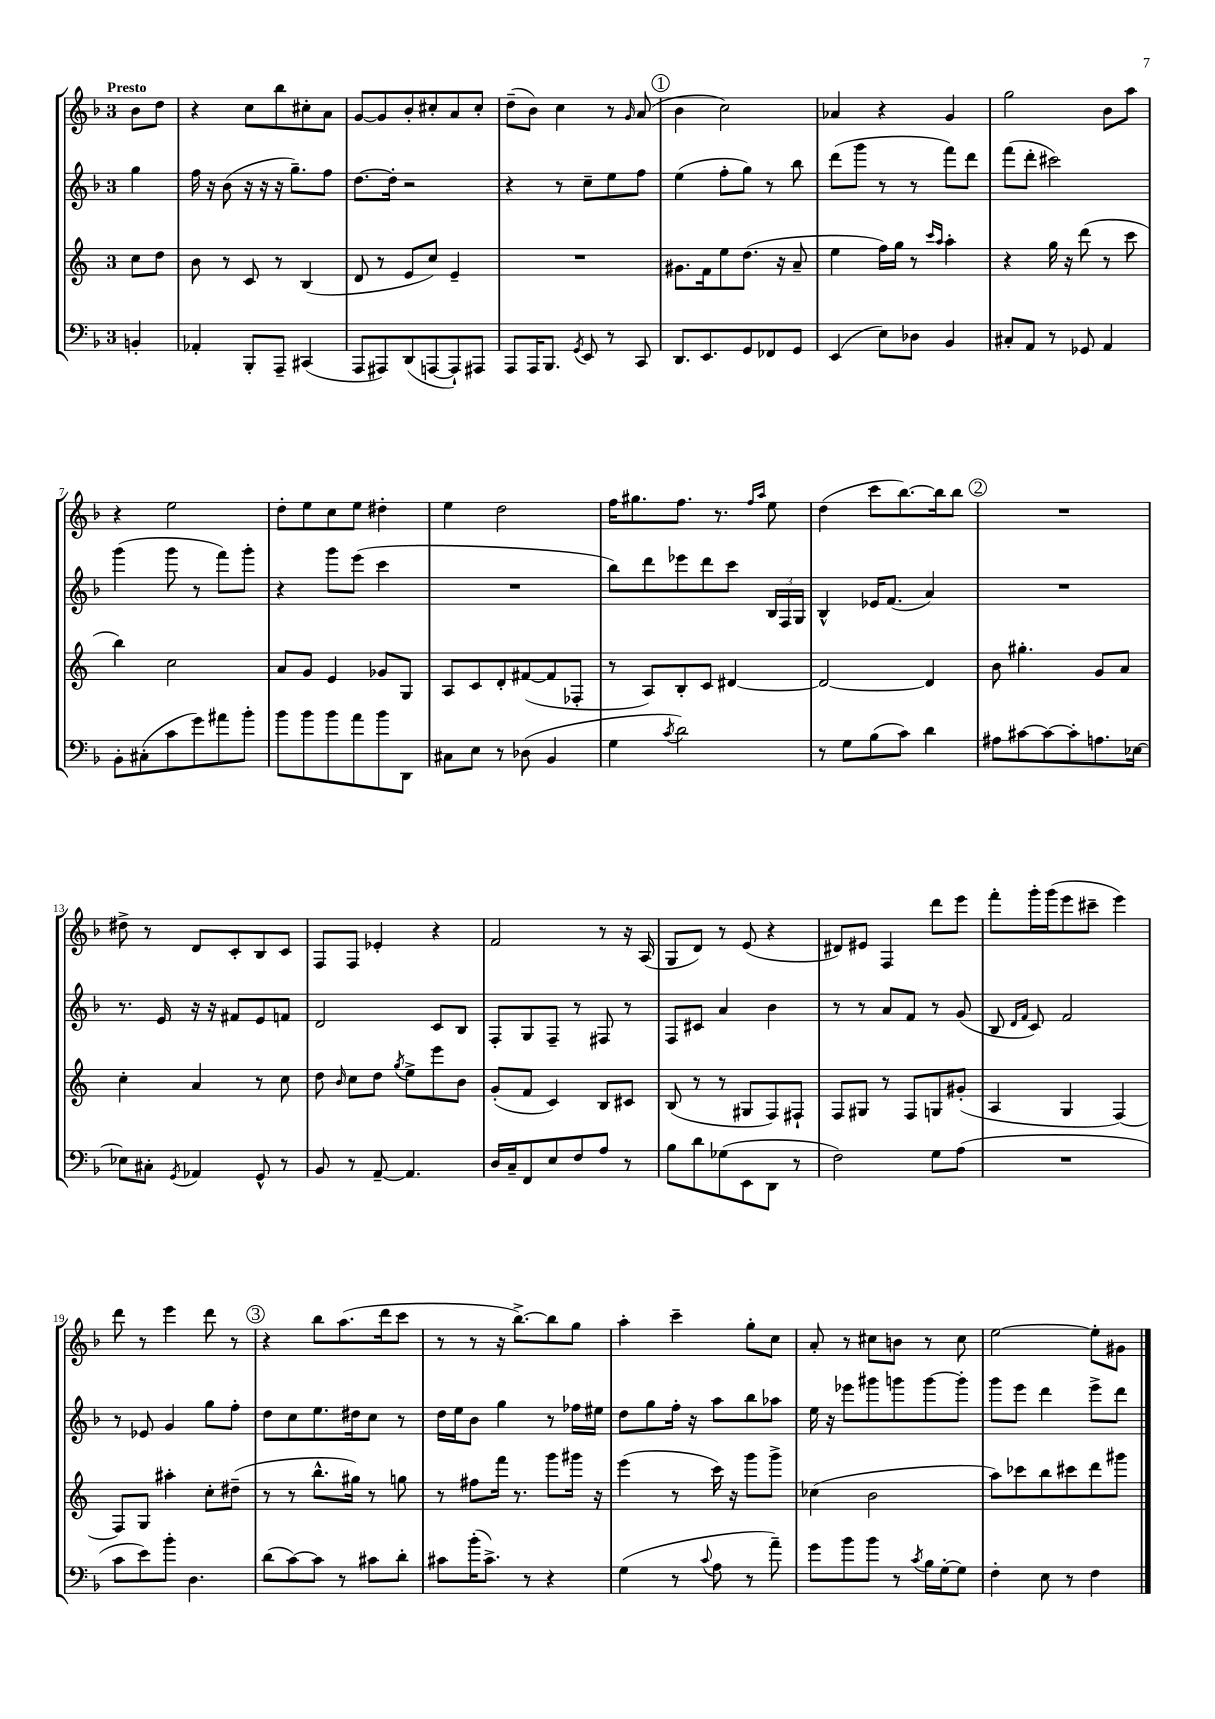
<<
\new StaffGroup <<
\new Staff = "s0" {
    \clef treble \key f \major \once \override Staff.TimeSignature.style = #'single-digit \time 3/4 \partial 4 \tempo "Presto"
    \autoBeamOff bes'8[ d''8] |
    r4 c''8[ bes''8 cis''8-. a'8] |
    g'8[~ g'8 bes'8-. cis''8-. a'8 cis''8]-. |
    d''8[--( bes'8]) c''4 r8 \grace { g'16 } a'8( |
    \mark \markup { \circle "1" } bes'4 c''2) |
    aes'4 r4 g'4 |
    g''2 bes'8[ a''8] |
    r4 e''2 |
    d''8[-. e''8 c''8 e''8] dis''4-. |
    e''4 d''2 |
    f''16[ gis''8. f''8.] r8. \grace { f''16[ a''16] } e''8 |
    d''4( c'''8[ bes''8.~) bes''16 bes''8] |
    \mark \markup { \circle "2" } R2. |
    dis''8-> r8 d'8[ c'8-. bes8 c'8] |
    f8[ f8] ees'4-. r4 |
    f'2 r8 r16 a16( |
    g8[ d'8]) r8 e'8( r4 |
    dis'8[) eis'8] f4 d'''8[ e'''8] |
    f'''8[-. g'''16-. g'''16( e'''8 cis'''8]-- e'''4) |
    d'''8 r8 e'''4 d'''8 r8 |
    \mark \markup { \circle "3" } r4 bes''8[ a''8.( d'''16 c'''8] |
    r8 r8 r16 bes''8.[~->) bes''8 g''8] |
    a''4-. c'''4-- g''8[-. c''8] |
    a'8-. r8 cis''8[ b'8] r8 cis''8 |
    e''2~ e''8[-. gis'8] \bar "|." |
}
\new Staff = "s1" {
    \clef treble \key f \major \once \override Staff.TimeSignature.style = #'single-digit \time 3/4 \partial 4
    \autoBeamOff g''4 |
    f''16 r16 bes'8( r16 r16 r16 g''8.[--) f''8] |
    d''8.[~ d''16]-. r2 |
    r4 r8 c''8[-- e''8 f''8] |
    \mark \markup { \circle "1" } e''4( f''8[-. g''8]) r8 bes''8 |
    d'''8[( g'''8] r8 r8 f'''8[) d'''8] |
    f'''8[( d'''8]-. cis'''2) |
    g'''4( g'''8 r8 f'''8[) g'''8]-. |
    r4 g'''8[ e'''8]( c'''4 |
    R2. |
    bes''8[) d'''8 ees'''8 d'''8 c'''8] \tuplet 3/2 { bes16[ f16 g16] } |
    bes4-^ ees'16[ f'8.]( a'4) |
    \mark \markup { \circle "2" } R2. |
    r8. e'16 r16 r16 fis'8[ e'8 f'8] |
    d'2 c'8[ bes8] |
    f8[-. g8 f8]-- r8 fis8 r8 |
    f8[ cis'8] a'4 bes'4 |
    r8 r8 a'8[ f'8] r8 g'8( |
    bes8 \grace { d'16[ f'16] } c'8) f'2 |
    r8 ees'8 g'4 g''8[ f''8]-. |
    \mark \markup { \circle "3" } d''8[ c''8 e''8. dis''16 c''8] r8 |
    d''16[ e''16 bes'8] g''4 r8 fes''16[ eis''16] |
    d''8[ g''8 f''16]-. r16 a''8[ bes''8 aes''8] |
    e''16 r16 ees'''8[ gis'''8 g'''8 g'''8~ g'''8]-. |
    g'''8[ e'''8] d'''4 e'''8[-> d'''8] \bar "|." |
}
\new Staff = "s2" {
    \clef treble \key c \major \once \override Staff.TimeSignature.style = #'single-digit \time 3/4 \partial 4
    \autoBeamOff c''8[ d''8] |
    b'8 r8 c'8 r8 b4( |
    d'8 r8 e'8[ c''8]) e'4-- |
    R2. |
    \mark \markup { \circle "1" } gis'8.[ f'16 e''8 d''8.]( r16 a'8-- |
    e''4 f''16[) g''16] r8 \grace { c'''16[ a''16] } a''4-. |
    r4 g''16 r16 d'''8( r8 c'''8 |
    b''4) c''2 |
    a'8[ g'8] e'4 ges'8[ g8] |
    a8[ c'8 d'8-. fis'8~( fis'8 fes8]-. |
    r8 a8[) b8-. c'8] dis'4~ |
    dis'2~ dis'4 |
    \mark \markup { \circle "2" } b'8 gis''4.-. g'8[ a'8] |
    c''4-. a'4 r8 c''8 |
    d''8 \grace { b'16 } c''8[ d''8] \acciaccatura { g''8 } e''8[-> e'''8 b'8] |
    g'8[-.( f'8] c'4) b8[ cis'8] |
    b8( r8 r8 gis8[ f8) fis8]-! |
    f8[ gis8] r8 f8[ g8 gis'8]-.( |
    a4 g4 f4~) |
    f8[ g8] ais''4-. c''8[-. dis''8]--( |
    \mark \markup { \circle "3" } r8 r8 b''8.[-^ gis''16]) r8 g''8 |
    r8 fis''8[ f'''16] r8. g'''8[ gis'''16] r16 |
    e'''4( r8 c'''16) r16 g'''8[ g'''8]-> |
    ces''4( b'2 |
    a''8[) ces'''8 b''8 cis'''8 d'''8 gis'''8] \bar "|." |
}
\new Staff = "s3" {
    \clef bass \key f \major \once \override Staff.TimeSignature.style = #'single-digit \time 3/4 \partial 4
    \autoBeamOff b,4-. |
    aes,4-. bes,,8[-. a,,8]-- cis,4( |
    a,,8[ ais,,8) d,8( a,,8~ a,,8-!) ais,,8] |
    a,,8[ a,,16 bes,,8.] \acciaccatura { g,8 } e,8 r8 c,8 |
    \mark \markup { \circle "1" } d,8.[ e,8. g,8 fes,8 g,8] |
    e,4( e8[) des8] bes,4 |
    cis8[-. a,8] r8 ges,8 a,4 |
    bes,8[-. cis8-.( c'8 g'8) ais'8 bes'8]-. |
    bes'8[ bes'8 bes'8 a'8 bes'8 d,8] |
    cis8[ e8] r8 des8( bes,4 |
    g4 \acciaccatura { c'8 } d'2) |
    r8 g8[ bes8( c'8]) d'4 |
    \mark \markup { \circle "2" } ais8[ cis'8~ cis'8~ cis'8-. a8. ees16]~ |
    ees8[ cis8]-. \acciaccatura { g,8 } aes,4 g,8-^ r8 |
    bes,8 r8 a,8~-- a,4. |
    d16[ c16-- f,8 e8 f8 a8] r8 |
    bes8[ d'8 ges8( e,8 d,8] r8 |
    f2) g8[ a8]( |
    R2. |
    c'8[ e'8) bes'8]-. d4. |
    \mark \markup { \circle "3" } d'8[( c'8~) c'8] r8 cis'8[ d'8]-. |
    cis'8[ bes'16-.( cis'8.]->) r8 r4 |
    g4( r8 \appoggiatura { c'8 } a8 r8 a'8--) |
    g'8[ bes'8 bes'8] r8 \acciaccatura { c'8 } bes16[ g16~-. g8] |
    f4-. e8 r8 f4 \bar "|." |
}
>>
>>
